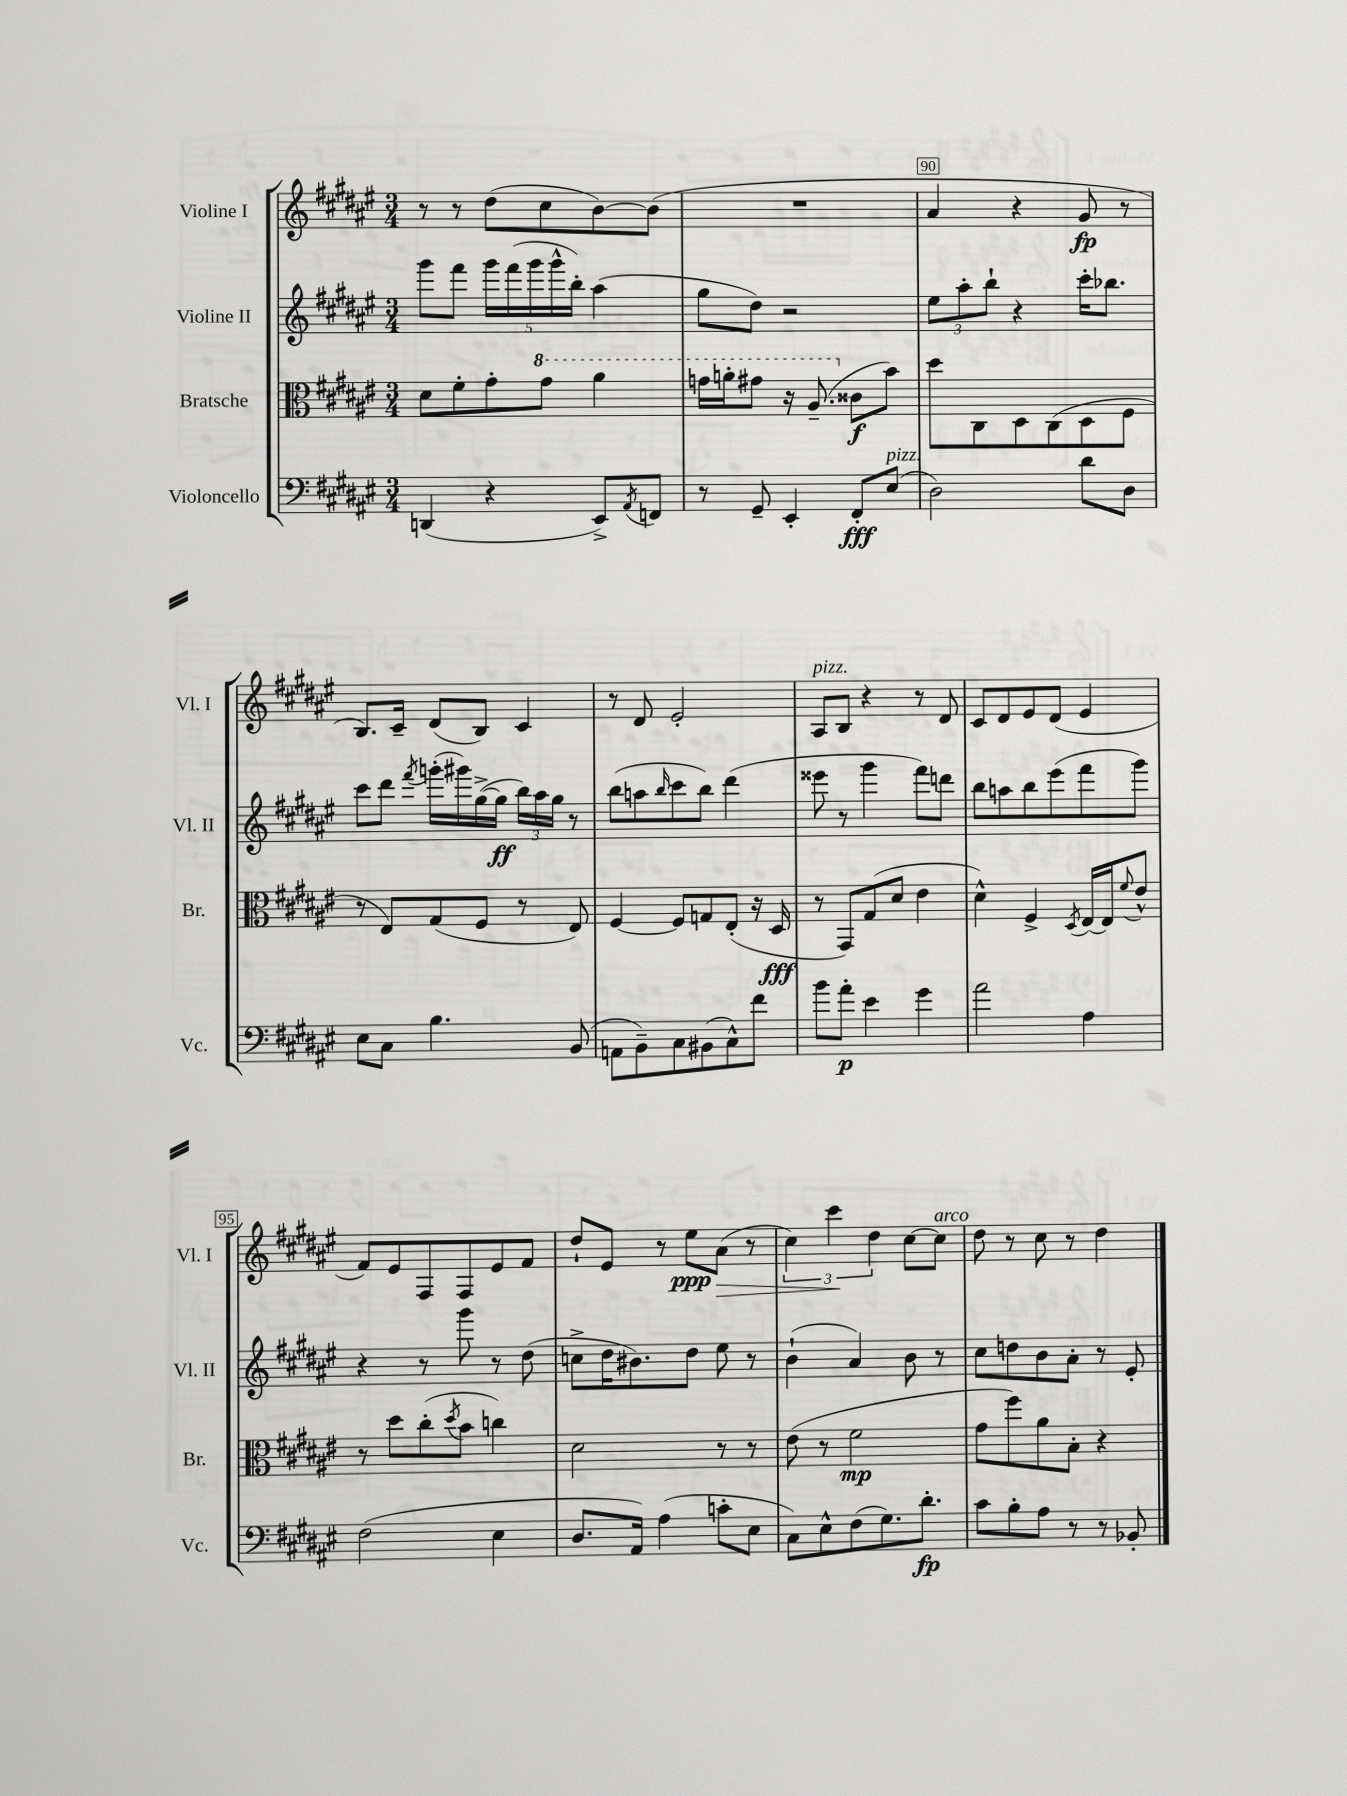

**kern	**dynam	**kern	**dynam	**kern	**dynam	**kern	**dynam
*part4	*part4	*part3	*part3	*part2	*part2	*part1	*part1
*staff4	*staff4	*staff3	*staff3	*staff2	*staff2	*staff1	*staff1
*I"Violoncello	*	*I"Bratsche	*	*I"Violine II	*	*I"Violine I	*
*I'Vc.	*	*I'Br.	*	*I'Vl. II	*	*I'Vl. I	*
*clefF4	*	*clefC3	*	*clefG2	*	*clefG2	*
*k[f#c#g#d#a#e#]	*	*k[f#c#g#d#a#e#]	*	*k[f#c#g#d#a#e#]	*	*k[f#c#g#d#a#e#]	*
*M3/4	*	*M3/4	*	*M3/4	*	*M3/4	*
=88	=88	=88	=88	=88	=88	=88	=88
(4DDn/	.	8d#\L	.	8ggg#\L	.	8r	.
.	.	8f#'\	.	8fff#\J	.	8r	.
4r	.	8g#'\	.	20ggg#\LL	.	(8dd#\L	.
.	.	.	.	(20fff#\	.	.	.
.	.	.	.	20ggg#\	.	.	.
*	*	*8va	*	*	*	*	*
.	.	8gg#\J	.	.	.	8cc#\	.
.	.	.	.	20ggg#^^\	.	.	.
.	.	.	.	20bb'\JJ)	.	.	.
8EE#^/L)	.	4aa#\	.	(4aa#\	.	[8b\)	.
8qAA#/	.	.	.	.	.	.	.
8FFn/J	.	.	.	.	.	(8b\J]	.
=89	=89	=89	=89	=89	=89	=89	=89
8r	.	16ggn\LL	.	8gg#\L	.	2.r	.
.	.	16aan'\J	.	.	.	.	.
8GG#~/	.	8gg#X\J	.	8dd#\J)	.	.	.
4EE#'/	.	16r	.	2r	.	.	.
.	.	(8.a#~/	.	.	.	.	.
*	*	*X8va	*	*	*	*	*
8FF#'/L	fff	8c##X\L	f	.	.	.	.
!LO:TX:a:i:t=pizz.	!	!	!	!	!	!	!
(8E#/J	.	8b\J)	.	.	.	.	.
=90	=90	=90	=90	=90	=90	=90	=90
2D#\)	.	8dd#\L	.	12ee#\L	.	4a#/	.
.	.	.	.	12aa#'\	.	.	.
.	.	8C#\	.	.	.	.	.
.	.	.	.	12bb`\J	.	.	.
.	.	8D#\	.	4r	.	4r	.
.	.	(8C#\	.	.	.	.	.
8d#\L	.	8D#\	.	16ccc#'\KL	.	8g#/	fp
.	.	.	.	8.bb-X\J	.	.	.
8D#\J	.	8F#\J	.	.	.	8r	.
!!LO:LB:g=z
=91	=91	=91	=91	=91	=91	=91	=91
8E#\L	.	8r	.	8ccc#\L	.	8.B/L)	.
8C#\J	.	8E#/L)	.	8ddd#\J	.	.	.
.	.	.	.	.	.	16c#~/Jk	.
.	.	.	.	8qfff#/	.	.	.
4.B\	.	(8G#/	.	(16gggn'\LL	.	(8d#/L	.
.	.	.	.	16ggg#X\)	.	.	.
.	.	8F#/J	.	([16gg#^\	.	8B/J)	.
.	.	.	.	16gg#\JJ]	ff	.	.
.	.	8r	.	24bb\LL)	.	4c#/	.
.	.	.	.	24aa#\	.	.	.
.	.	.	.	24gg#\JJ	.	.	.
(8BB/	.	8E#/)	.	8r	.	.	.
=92	=92	=92	=92	=92	=92	=92	=92
8AAn\L	.	[4F#/	.	(8bb\L	.	8r	.
8BB~\)	.	.	.	8aan\	.	8d#/	.
.	.	.	.	16qqbb/	.	.	.
8C#\	.	8F#/L]	.	8ccc#\	.	2e#'/	.
(8BB#X\	.	8Gn/	.	8bb\J)	.	.	.
8C#^^\)	.	(8E#'/J	.	(4ddd#\	.	.	.
8f#\J	.	16r	.	.	.	.	.
.	.	16D#/	fff	.	.	.	.
=93	=93	=93	=93	=93	=93	=93	=93
!	!	!	!	!	!	!LO:TX:a:i:t=pizz.	!
8b\L	.	8r	.	8eee##X\	.	8A#/L	.
8a#'\J	p	8GG#/L)	.	8r	.	8B/J	.
4e#\	.	(8G#/	.	4ggg#\	.	4r	.
.	.	8d#/J	.	.	.	.	.
4g#\	.	4e#\	.	8fff#\L)	.	8r	.
.	.	.	.	8dddn\J	.	8d#/	.
=94	=94	=94	=94	=94	=94	=94	=94
2a#\	.	4d#^^\)	.	8bb\L	.	8c#/L	.
.	.	.	.	8aan\	.	8d#/	.
.	.	4F#^/	.	8bb\	.	8e#/	.
.	.	.	.	(8eee#\	.	(8d#/J	.
.	.	8qD#/	.	.	.	.	.
4A#\	.	[16E#/LL	.	8fff#\	.	4e#/	.
.	.	16E#/J]	.	.	.	.	.
.	.	8qqf#/	.	.	.	.	.
.	.	8e#^^/J	.	8ggg#\J)	.	.	.
!!LO:LB:g=z
=95	=95	=95	=95	=95	=95	=95	=95
(2F#\	.	8r	.	4r	.	8f#/L)	.
.	.	8dd#\L	.	.	.	8e#/	.
.	.	(8cc#'\	.	8r	.	8F#/	.
.	.	8qdd#/	.	.	.	.	.
.	.	8b\J	.	8ggg#\	.	8F#/	.
4E#\	.	4ccn\)	.	8r	.	8e#/	.
.	.	.	.	(8dd#\	.	8f#/J	.
=96	=96	=96	=96	=96	=96	=96	=96
8.D#/L	.	2d#\	.	8ccn^\L	.	8dd#`/L	.
.	.	.	.	16dd#\K	.	8e#/J	.
16AA#/Jk)	.	.	.	8.b#X\)	.	.	.
(4A#\	.	.	.	.	.	8r	.
.	.	.	.	8dd#\J	.	8ee#\L	ppp
!	!	!	!	!	!	!	!LO:HP:b
8cn'\L	.	8r	.	8ee#\	.	(8a#\J	>
8E#\J	.	8r	.	8r	.	8r	.
=97	=97	=97	=97	=97	=97	=97	=97
8C#\L)	.	(8e#\	.	(4b`\	.	6cc#\)	.
8E#^^\	.	8r	.	.	.	.	.
.	.	.	.	.	.	6ccc#\	.
(8F#\	.	2f#\	mp	4a#/)	.	.	.
.	.	.	.	.	.	6dd#\	]
8.G#\)	.	.	.	.	.	.	.
.	.	.	.	8b\	.	[8cc#\L	.
8.d#'\J	fp	.	.	.	.	.	.
!	!	!	!	!	!	!LO:TX:a:i:t=arco	!
.	.	.	.	8r	.	8cc#\J]	.
=98	=98	=98	=98	=98	=98	=98	=98
8c#\L	.	8g#\L	.	8cc#\L	.	8dd#\	.
8B'\	.	8ff#\)	.	8ddn\	.	8r	.
8A#\J	.	8a#\	.	8b\	.	8cc#\	.
8r	.	8B'\J	.	8a#'\J	.	8r	.
8r	.	4r	.	8r	.	4dd#\	.
8BB-X'/	.	.	.	8e#'/	.	.	.
==	==	==	==	==	==	==	==
*-	*-	*-	*-	*-	*-	*-	*-
